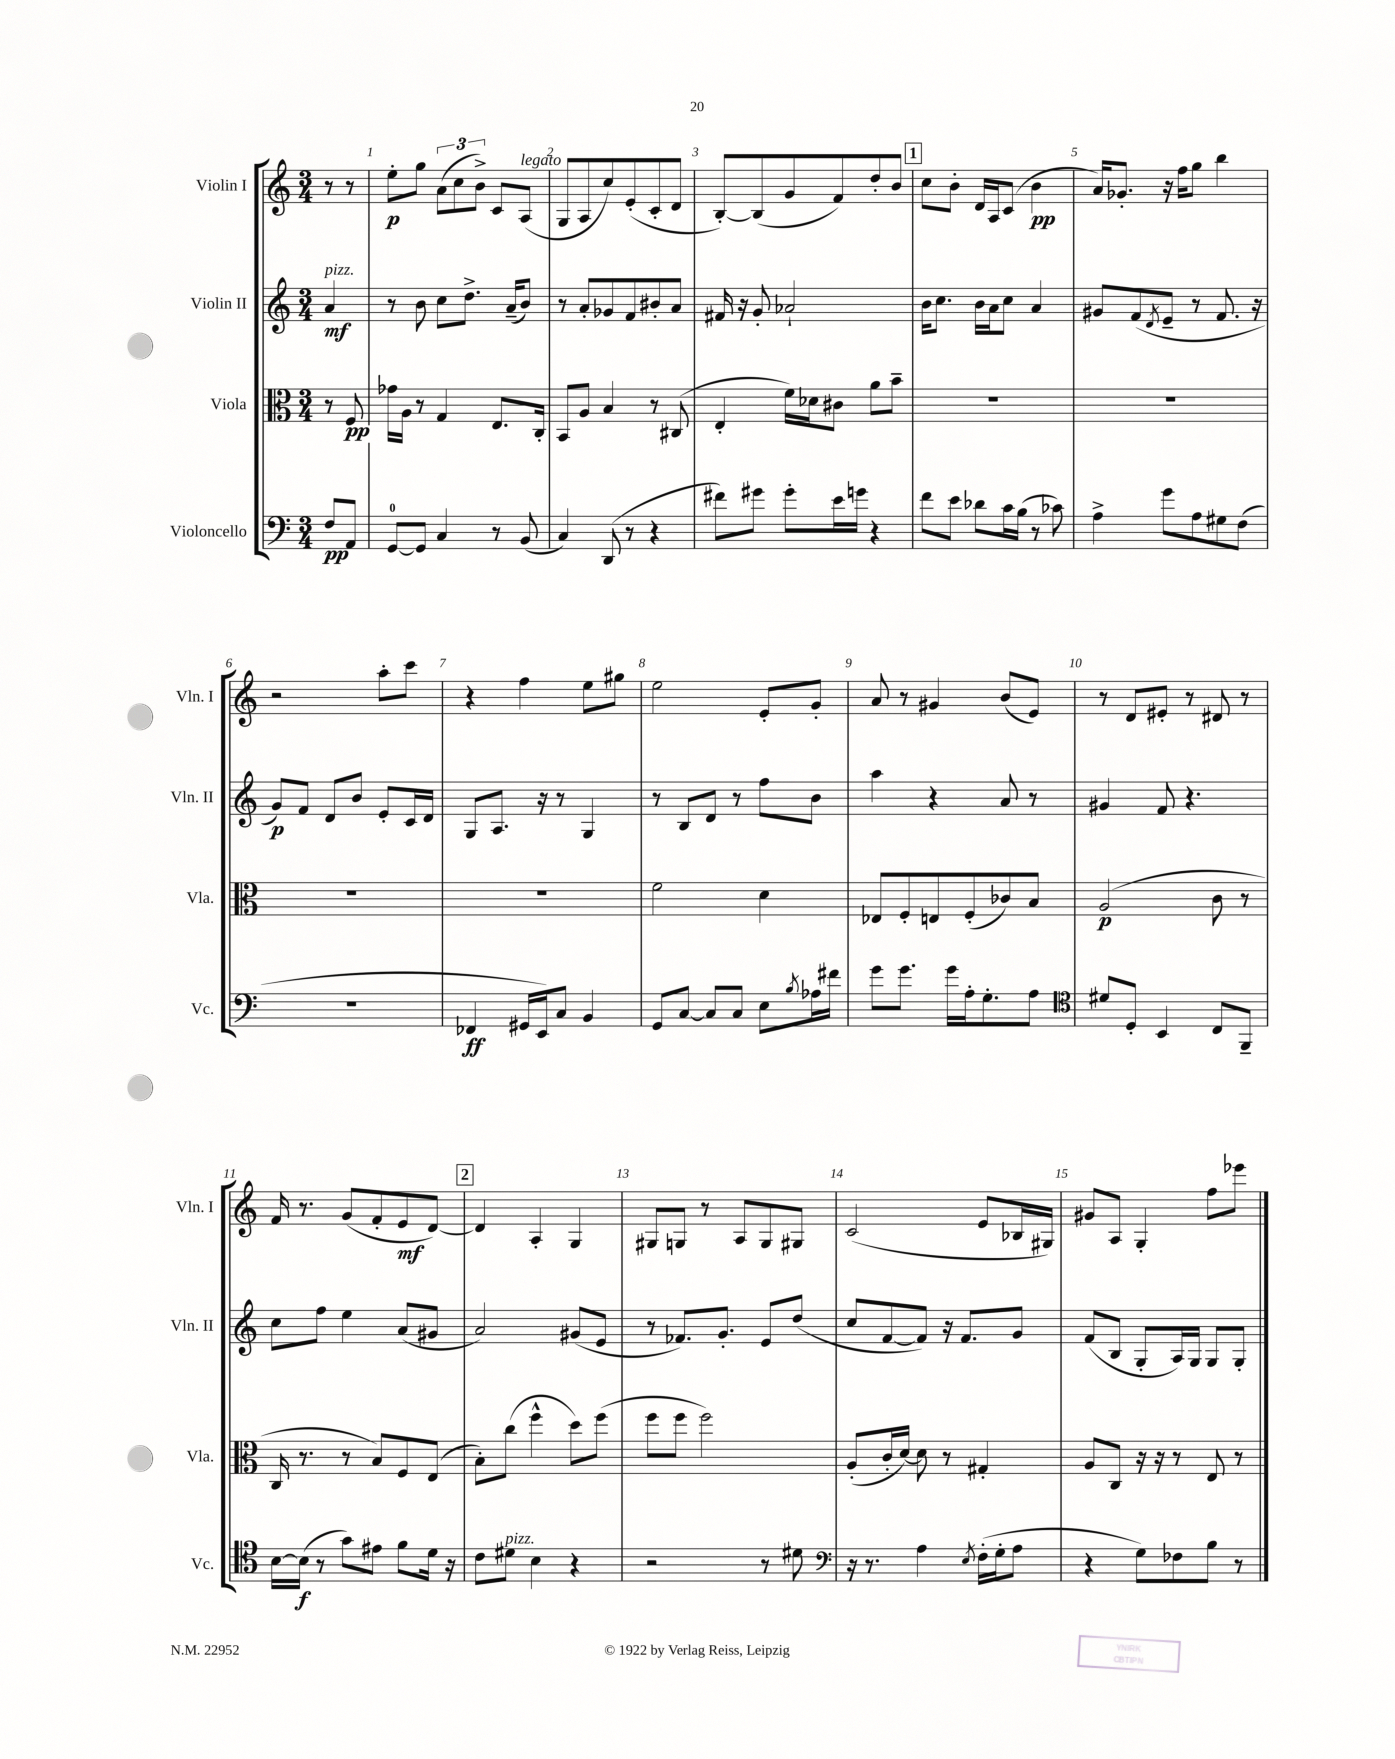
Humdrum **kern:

**kern	**kern	**kern	**kern
*staff4	*staff3	*staff2	*staff1
*clefF4	*clefC3	*clefG2	*clefG2
*k[]	*k[]	*k[]	*k[]
*M3/4	*M3/4	*M3/4	*M3/4
8F	8r	4a	8r
8AA	8F	.	8r
=	=	=	=
[8GG	16g-	8r	8ee'
.	16A	.	.
8GG]	8r	8b	8gg
4C	4G	8cc	(12a
.	.	.	12cc
.	.	8.dd^	.
.	.	.	12b^)
8r	8.E	.	8c
.	.	(16a~	.
(8BB	.	8b)	(8A
.	16C'	.	.
=	=	=	=
4C)	8BB	8r	8G
.	8A	8a'	8A
(8DD	4B	8g-	8cc)
8r	.	8f	(8e'
4r	8r	8b#'	8c'
.	(8C#	8a	8d
=	=	=	=
8f#)	4E'	16f#	[8B')
.	.	16r	.
8g#	.	8g'	(8B]
8g#'	16f)	2a-`	8g
.	16d-	.	.
16e	8c#	.	8f)
16g	.	.	.
4r	8a	.	8dd'
.	8b~	.	8b
=	=	=	=
8f	2.r	16b	8cc
.	.	8.cc	.
8e	.	.	8b'
8d-	.	16b	16d
.	.	16a	16A
16c	.	8cc	(8c
(16B	.	.	.
8r	.	4a	4b
8c-)	.	.	.
=	=	=	=
4A^	2.r	8g#	16a)
.	.	.	8.g-'
.	.	(8f	.
.	.	8qd	.
8g	.	8e~	16r
.	.	.	16ff
8A	.	8r	8gg
8G#	.	8.f	4bb
(8F	.	.	.
.	.	16r	.
=	=	=	=
2.r	2.r	8g)	2r
.	.	8f	.
.	.	8d	.
.	.	8b	.
.	.	8e'	8aa'
.	.	16c	8ccc
.	.	16d	.
=	=	=	=
4FF-	2.r	8G	4r
.	.	8.A	.
16GG#	.	.	4ff
16EE)	.	16r	.
8C	.	8r	.
4BB	.	4G	8ee
.	.	.	8gg#
=	=	=	=
8GG	2f	8r	2ee
[8C	.	8B	.
8C]	.	8d	.
8C	.	8r	.
8E	4d	8ff	8e'
8qB	.	.	.
16A-	.	8b	8g'
16f#	.	.	.
=	=	=	=
8g	8E-	4aa	8a
8.g	8F'	.	8r
.	8E	4r	4g#
16g	.	.	.
16A'	(8F'	.	.
8.G'	.	.	.
.	8c-)	8a	(8b
8A	8B	8r	8e)
=	=	=	=
*clefC4	*	*	*
8d#	(2A	4g#	8r
8D'	.	.	8d
4BB	.	8f	8e#'
.	.	4.r	8r
8C	8c	.	8d#
8FF~	8r	.	8r
=	=	=	=
[16B	16C	8cc	16f
(16B]	8.r	.	8.r
8r	.	8ff	.
8g)	8r	4ee	(8g
8e#	8B)	.	8f'
8f	8F	(8a	8e
16d	(8E	8g#	[8d)
16r	.	.	.
=	=	=	=
8c	8B')	2a)	4d]
8d#	(8cc	.	.
4B	4ff^^	.	4A'
4r	8dd)	(8g#	4G
.	(8ff	8e	.
=	=	=	=
2r	8ff	8r	8G#
.	8ff	8.f-)	8G
.	2ff)	.	8r
.	.	8.g'	.
.	.	.	8A
8r	.	8e	8G
8d#	.	(8dd	8G#
=	=	=	=
*clefF4	*	*	*
16r	(8A'	8cc	(2c
8.r	.	.	.
.	16c'	[8f	.
.	[16d)	.	.
4A	8d]	8f])	.
.	8r	16r	.
.	.	8.f	.
8qE	.	.	.
(16F'	4G#'	.	8e
16G'	.	.	.
8A	.	8g	16B-
.	.	.	16G#)
=	=	=	=
4r	8A	(8f	8g#
.	8C	8B	8A
8G)	16r	8G'	4G'
.	16r	.	.
8F-	8r	16A)	.
.	.	16G	.
8B	8E	8G	8ff
8r	8r	8G'	8eee-
==	==	==	==
*-	*-	*-	*-
